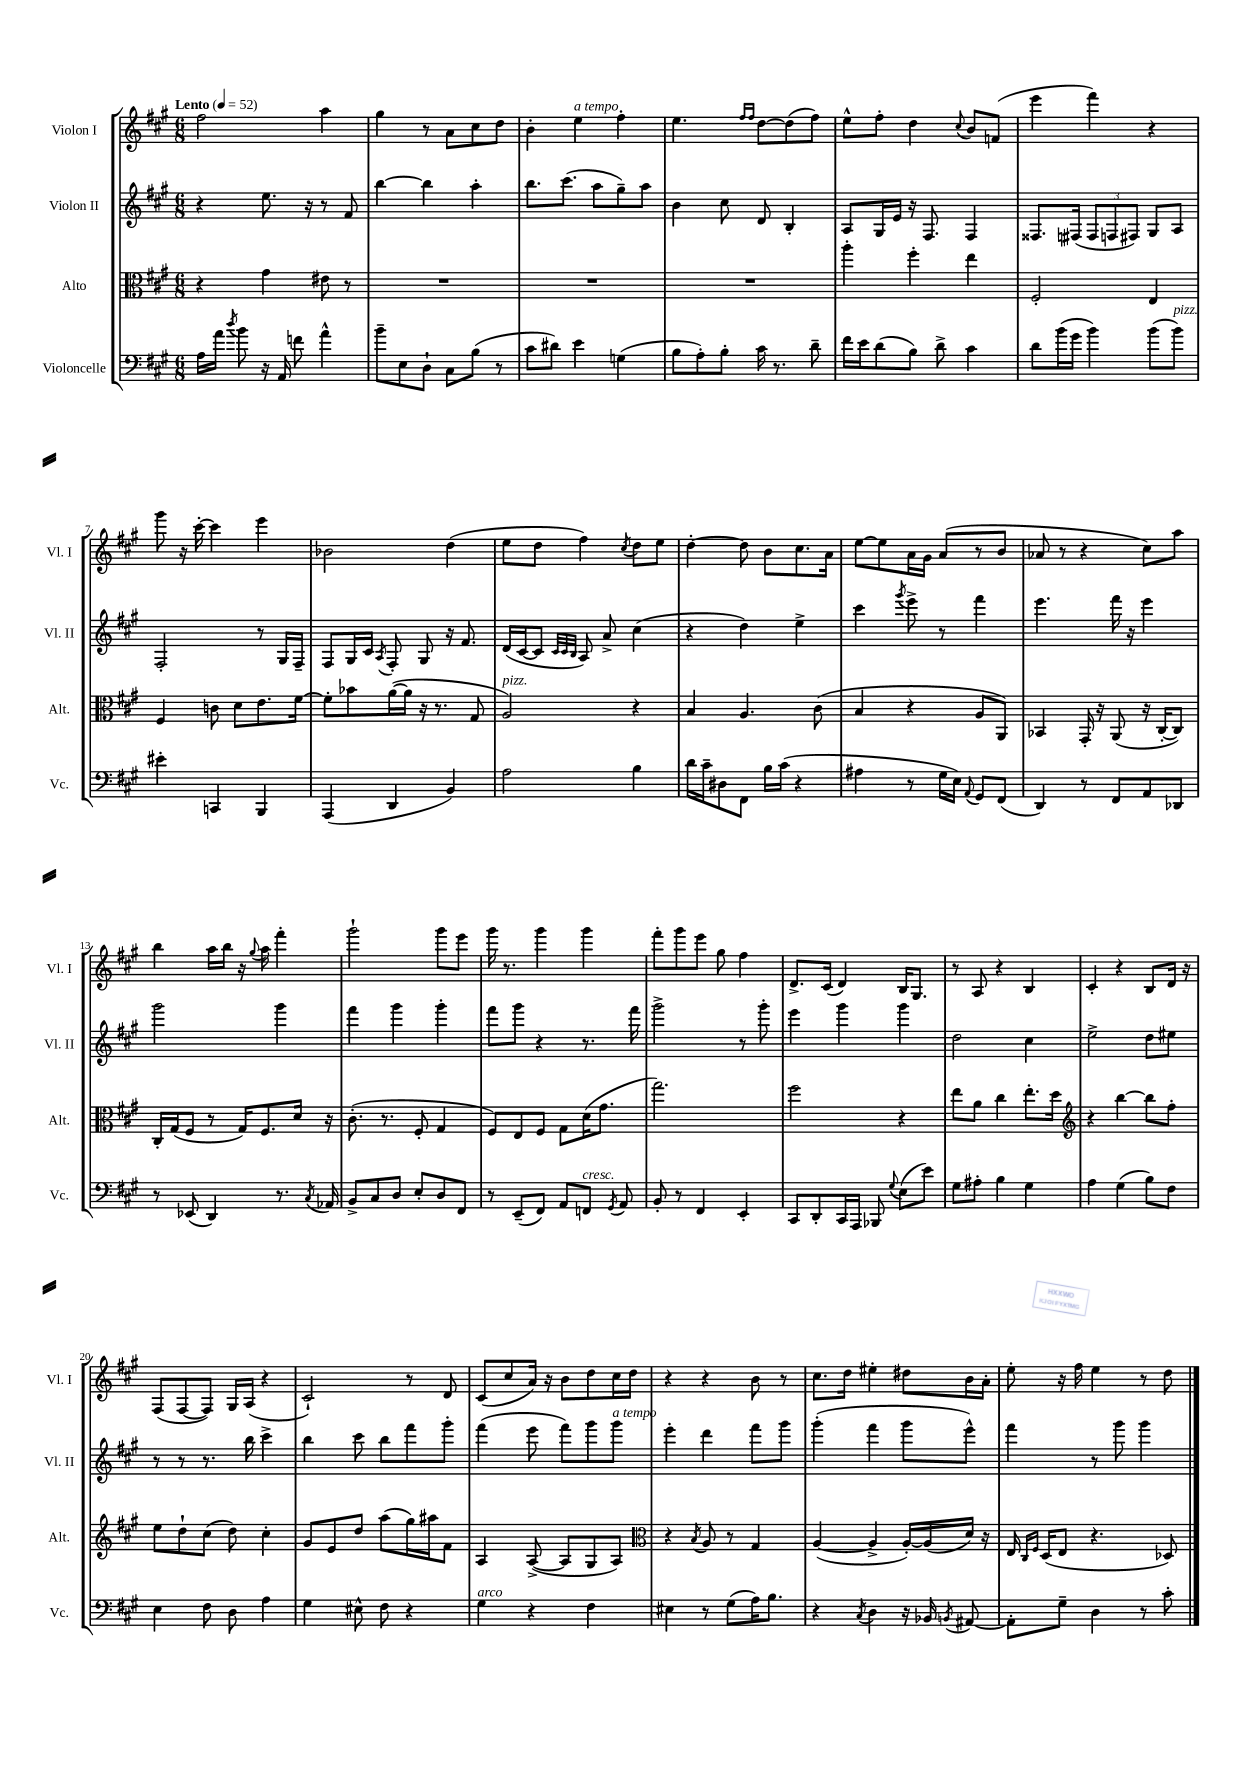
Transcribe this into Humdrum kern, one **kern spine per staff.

**kern	**kern	**kern	**kern
*part4	*part3	*part2	*part1
*staff4	*staff3	*staff2	*staff1
*I"Violoncelle	*I"Alto	*I"Violon II	*I"Violon I
*I'Vc.	*I'Alt.	*I'Vl. II	*I'Vl. I
*clefF4	*clefC3	*clefG2	*clefG2
*k[f#c#g#]	*k[f#c#g#]	*k[f#c#g#]	*k[f#c#g#]
*M6/8	*M6/8	*M6/8	*M6/8
*MM52	*MM52	*MM52	*MM52
=1	=1	=1	=1
!	!	!	!LO:TX:a:B:t=Lento
16A\LL	4r	4r	2ff#\
16a\JJ	.	.	.
8qdd/	.	.	.
8b\	.	.	.
16r	4g#\	8.ee\	.
16AA/	.	.	.
8fn\	.	.	.
.	.	16r	.
4a^^\	8e#X\	8r	4aa\
.	8r	8f#/	.
=2	=2	=2	=2
8b~\L	2.r	[4bb\	4gg#\
8E\	.	.	.
8D`\J	.	4bb\]	8r
8C#\L	.	.	8a\L
(8B\J	.	4aa'\	8cc#\
8r	.	.	8dd\J
=3	=3	=3	=3
8c#\L	2.r	8.bb\L	4b'\
8d#X\J)	.	.	.
.	.	(8.ccc#\J	.
!	!	!	!LO:TX:a:i:t=a tempo
4e\	.	.	4ee\
.	.	8aa\L	.
(4Gn\	.	8gg#~\)	4ff#'\
.	.	8aa\J	.
=4	=4	=4	=4
8B\L	2.r	4b\	4.ee\
8A'\)	.	.	.
8B'\J	.	8cc#\	.
.	.	.	16qqff#/LL
.	.	.	16qqff#/JJ
16c#\	.	8d/	[8dd\L
8.r	.	.	.
.	.	4B'/	(8dd\]
8d~\	.	.	8ff#\J)
=5	=5	=5	=5
16f#\LL	4aa'\	8A/L	8ee^^\L
16e\J	.	.	.
(8d\	.	16G#/L	8ff#'\J
.	.	16e/JJ	.
8B\J)	4ff#'\	16r	4dd\
.	.	8.F#/	.
8d^\	.	.	.
.	.	.	8qqcc#/
4c#\	4ee\	4F#/	8b/L
.	.	.	(8fn/J
=6	=6	=6	=6
8d\L	2F#'/	8.F##X/L	4eee\
(16b\L	.	.	.
16g#\JJ	.	(16F#X/Jk	.
4b\)	.	12F#/L	4fff#\)
.	.	12Fn/	.
.	.	12F#X/J)	.
(8b\L	4E/	8G#/L	4r
!LO:TX:a:i:t=pizz.	!	!	!
8b\J)	.	8A/J	.
!!LO:LB:g=z
=7	=7	=7	=7
4e#X'\	4F#/	2F#'/	8ggg#\
.	.	.	16r
.	.	.	[16ccc#'\
4CCn/	8cn\	.	4ccc#\]
.	8d\L	.	.
4BBB/	8.e\	8r	4eee\
.	.	16G#/LL	.
.	[16f#\Jk	16F#~/JJ	.
=8	=8	=8	=8
(4AAA/	8f#'\L]	8F#/L	2b-X\
.	8b-X\	16G#/L	.
.	.	16c#/JJ	.
.	.	8qA/	.
4DD/	([16a\L	8F#'/	.
.	16a\JJ]	.	.
.	16r	8G#/	.
.	8.r	.	.
4BB/)	.	16r	(4dd\
.	.	8.f#/	.
.	8G#/	.	.
=9	=9	=9	=9
!	!LO:TX:a:i:t=pizz.	!	!
2A\	2A/)	(16d/LL	8ee\L
.	.	[16c#/J	.
.	.	8c#/J]	8dd\J
.	.	32qqc#/LLL	.
.	.	32qqc#/	.
.	.	32qqB/JJJ	.
.	.	8A/)	4ff#\)
.	.	8a^/	.
.	.	.	8qcc#/
4B\	4r	(4cc#\	8dd\L
.	.	.	8ee\J
=10	=10	=10	=10
16d\LL	4B/	4r	[4dd'\
16c#~\J	.	.	.
8D#X\	.	.	.
8FF#\J	4.A/	4dd\)	8dd\]
16B\LL	.	.	8b\L
(16c#\JJ	.	.	.
4r	.	4ee^\	8.cc#\
.	(8c#\	.	.
.	.	.	16a\Jk
=11	=11	=11	=11
4A#X\	4B/	4ccc#\	[8ee\L
.	.	.	8ee\]
.	.	8qggg#/	.
8r	4r	8eee^\	16a\L
.	.	.	16g#\JJ
16G#\LL	.	8r	(8a/L
16E\JJ)	.	.	.
8qqAA/	.	.	.
8GG#/L	8A/L	4fff#\	8r
(8FF#/J	8AA/J)	.	8b/J
=12	=12	=12	=12
4DD/)	4BB-X/	4.eee\	8a-X/
.	.	.	8r
8r	16GG#'/	.	4r
.	16r	.	.
8FF#/L	(8AA/	16fff#\	.
.	.	16r	.
8AA/	16r	4eee\	8cc#\L)
.	[16C#'/KL	.	.
8DD-X/J	8C#/J])	.	8aa\J
!!LO:LB:g=z
=13	=13	=13	=13
8r	16C#'/LL	2ggg#\	4bb\
.	(16G#/J	.	.
(8EE-X/	8F#/J	.	.
4DD/)	8r	.	16aa\LL
.	.	.	16bb\JJ
.	16G#/KL)	.	16r
.	.	.	8qqgg#/
.	8.F#/	.	16aa\
8.r	.	4ggg#\	4fff#'\
.	16d/Jk	.	.
8qC#/	.	.	.
16AA-X/	16r	.	.
=14	=14	=14	=14
8BB^/L	(8.c#'\	4fff#\	2ggg#`\
8C#/	.	.	.
.	8.r	.	.
8D/J	.	4ggg#\	.
8E'/L	8F#'/	.	.
8D/	4G#/	4ggg#'\	8ggg#\L
8FF#/J	.	.	8eee\J
=15	=15	=15	=15
8r	8F#/L)	8fff#\L	16ggg#\
.	.	.	8.r
(8EE~/L	8E/	8ggg#\J	.
8FF#/J)	8F#/J	4r	4ggg#\
8AA/L	8G#\L	.	.
!LO:TX:a:i:t=cresc.	!	!	!
8FFn/J	(16d\K	8.r	4ggg#\
.	8.g#\J	.	.
8qGG#/	.	.	.
8AA/	.	.	.
.	.	16fff#\	.
=16	=16	=16	=16
8BB'/	2.gg#\)	2ggg#^\	8fff#'\L
8r	.	.	8ggg#\
4FF#/	.	.	8eee\J
.	.	.	8gg#\
4EE'/	.	8r	4ff#\
.	.	8ggg#'\	.
=17	=17	=17	=17
8CC#/L	2ff#\	4eee\	8.d^/L
8DD'/	.	.	.
.	.	.	(16c#/Jk
16CC#/L	.	4ggg#\	4d/)
16AAA/JJ	.	.	.
8BBB-X/	.	.	.
8qqG#/	.	.	.
(8E\L	4r	4ggg#\	16B/KL
.	.	.	8.G#/J
8e\J)	.	.	.
=18	=18	=18	=18
8G#\L	8ee\L	2dd\	8r
8A#X'\J	8a\J	.	8A/
4B\	4cc#\	.	4r
4G#\	8.ee'\L	4cc#\	4B/
.	16dd\Jk	.	.
=19	=19	=19	=19
*	*clefG2	*	*
4A\	4r	2ee^\	4c#'/
(4G#\	[4bb\	.	4r
8B\L)	8bb\L]	8dd\L	8B/L
8F#\J	8ff#'\J	8ee#X\J	16d/Jk
.	.	.	16r
!!LO:LB:g=z
=20	=20	=20	=20
4E\	8ee\L	8r	(8F#/L
.	8dd`\	8r	[8F#/
8F#\	(8cc#\J	8.r	8F#/J])
8D\	8dd\)	.	16G#/LL
.	.	16bb\	(16A/JJ
4A\	4cc#'\	4ccc#^\	4r
=21	=21	=21	=21
4G#\	8g#/L	4bb\	2c#`/)
.	8e/	.	.
8E#X^^\	8dd/J	8ccc#\	.
8F#\	(8aa\L	8bb\L	.
4r	16gg#\L)	8fff#\	8r
.	16aa#X\J	.	.
.	8f#\J	8ggg#'\J	8d/
=22	=22	=22	=22
!LO:TX:a:i:t=arco	!	!	!
4G#\	4A/	(4fff#\	(8c#/L
.	.	.	8cc#/
4r	([8A^/	8eee\	16a/Jk)
.	.	.	16r
.	8A/L]	8fff#\L)	8b\L
4F#\	8G#/	8ggg#\	8dd\
!	!	!LO:TX:a:i:t=a tempo	!
.	8A/J)	8ggg#\J	16cc#\L
.	.	.	16dd\JJ
=23	=23	=23	=23
*	*clefC3	*	*
4E#X\	4r	4eee'\	4r
.	8qB/	.	.
8r	8A/	4ddd\	4r
(8G#\L	8r	.	.
16A\K)	4G#/	8fff#\L	8b\
8.B\J	.	.	.
.	.	8ggg#\J	8r
=24	=24	=24	=24
4r	([4A/	(4ggg#'\	8.cc#\L
.	.	.	16dd\Jk
8qC#/	.	.	.
4D\	4A^/]	4fff#\	4ee#X'\
16r	[16A'/LL)	8ggg#\L	8dd#X\L
16BB-X/	(16A/]	.	.
8qBBn/	.	.	.
[8AA#X/	16d/JJ)	8eee^^\J)	16b\L
.	16r	.	16a'\JJ
=25	=25	=25	=25
8AA#'\L]	16E/	4fff#\	8ee'\
.	16qqC#/LL	.	.
.	16qqF#/JJ	.	.
.	(16D/KL	.	.
8G#~\J	8E/J	.	16r
.	.	.	16ff#\
4D\	4.r	8r	4ee\
.	.	8ggg#\	.
8r	.	4ggg#\	8r
8c#'\	8D-X/)	.	8dd\
==	==	==	==
*-	*-	*-	*-
